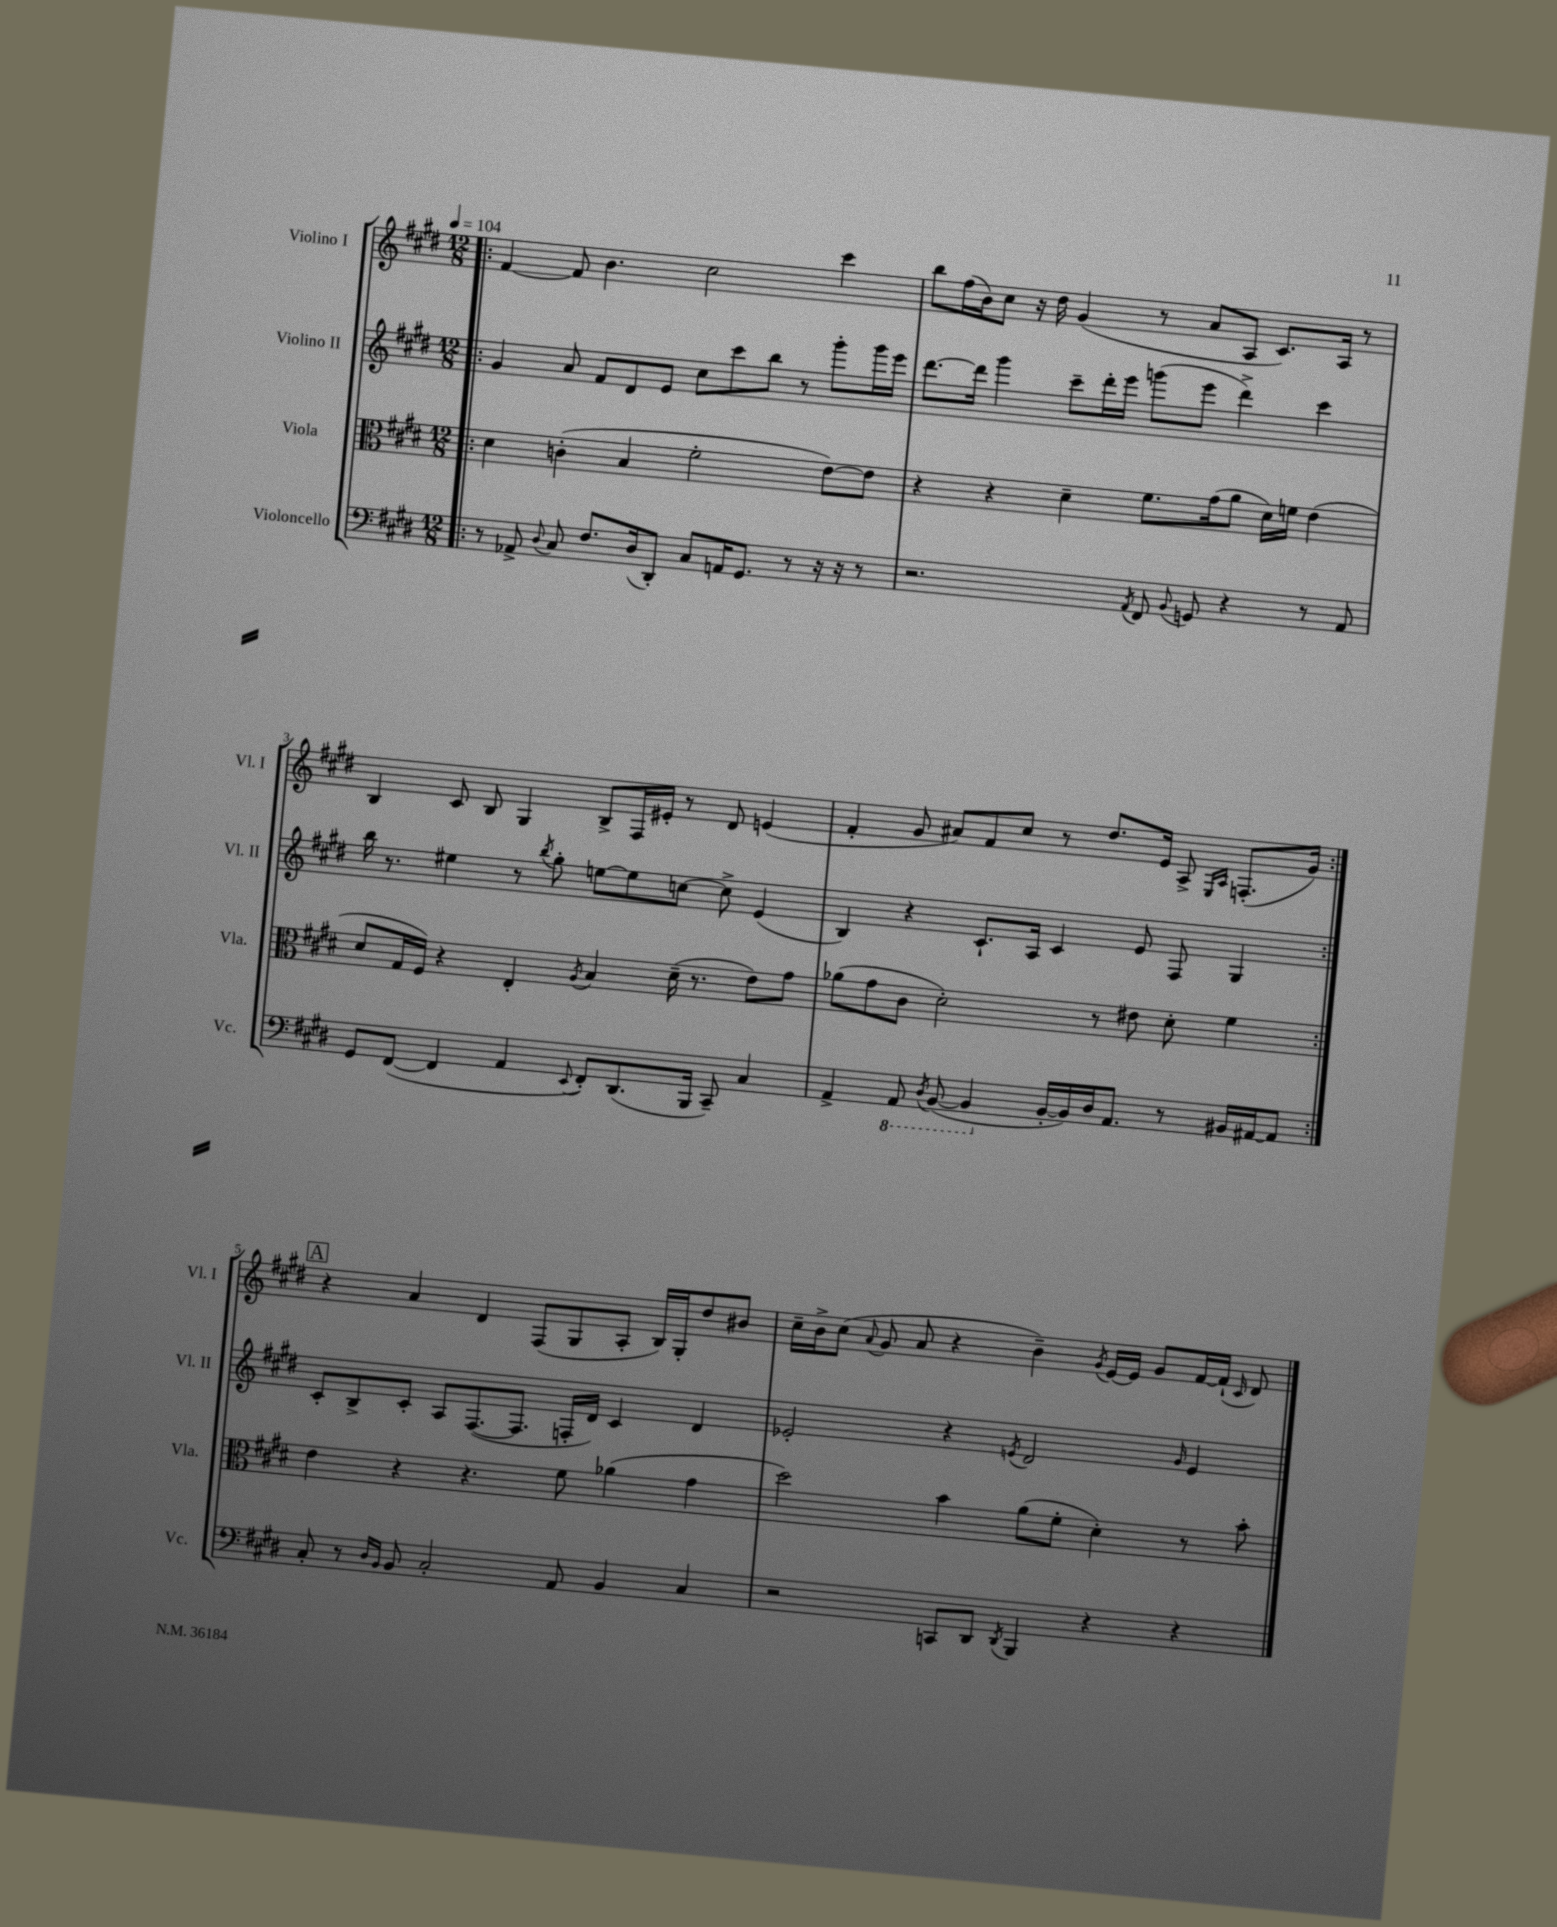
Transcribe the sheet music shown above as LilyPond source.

<<
\new StaffGroup <<
\new Staff = "s0" \with { instrumentName = "Violino I" shortInstrumentName = "Vl. I" } {
    \clef treble \key e \major \numericTimeSignature \time 12/8 \tempo 4 = 104
    \autoBeamOff \repeat volta 2 { \bar ".|:" fis'4~ fis'8 b'4. cis''2 cis'''4 |
    b''8[ fis''16( b'16) cis''8] r16 dis''16 gis'4( r8 a'8[ a8] cis'8.[) a16] r8 |
    b4 cis'8 b8 gis4 b8[-> fis16 eis'16]-. r8 dis'8 e'4( |
    fis'4-. gis'8 ais'8[) fis'8 cis''8] r8 dis''8.[ e'16] a8-> \grace { e16[ a16] } f8.[-.( gis'16]) | }
    \mark \markup { \box "A" } r4 a'4 dis'4 fis8[( gis8 a8]-. b16[) gis16-. dis''8 bis'8] |
    cis''16[-- b'16-> cis''8]( \appoggiatura { a'8 } gis'8 a'8 r4 b'4--) \acciaccatura { gis'8 } e'16[~ e'16] gis'8[ fis'16~ fis'16]-!( \grace { cis'16 } dis'8) \bar "|." |
}
\new Staff = "s1" \with { instrumentName = "Violino II" shortInstrumentName = "Vl. II" } {
    \clef treble \key e \major \numericTimeSignature \time 12/8
    \autoBeamOff \repeat volta 2 { \bar ".|:" gis'4 a'8 fis'8[ dis'8 e'8] cis''8[ cis'''8 b''8] r8 gis'''8[-. gis'''16 e'''16] |
    dis'''8.[~ dis'''16] gis'''4 cis'''8[-- dis'''16-. e'''16] g'''8[( e'''8] dis'''4->) cis'''4 |
    b''16 r8. eis''4 r8 \acciaccatura { b''8 } gis''8-. e''8[~ e''8 c''8]~ c''8-> e'4( |
    b4) r4 cis'8.[-! a16] cis'4 e'8 fis8 gis4 | }
    \mark \markup { \box "A" } cis'8[-. b8-> cis'8]-. a8[ fis8.~( fis8.] f16[-. dis'16]) cis'4 dis'4 |
    ees'2-. r4 \acciaccatura { e'8 } dis'2 \grace { gis'16 } e'4 \bar "|." |
}
\new Staff = "s2" \with { instrumentName = "Viola" shortInstrumentName = "Vla." } {
    \clef alto \key e \major \numericTimeSignature \time 12/8
    \autoBeamOff \repeat volta 2 { \bar ".|:" dis'4 c'4-.( b4 fis'2-. e'8[~) e'8] |
    r4 r4 dis'4-- fis'8.[ gis'16( a'8] dis'16[) f'16] e'4( |
    dis'8[ gis16 fis16]) r4 e4-. \acciaccatura { a8 } b4 dis'16--( r8. e'8[) gis'8] |
    aes'8[( gis'8 cis'8] dis'2-.) r8 eis'8 dis'8-. fis'4 | }
    \mark \markup { \box "A" } e'4 r4 r4. fis'8 aes'4( gis'4 |
    dis''2) b'4 a'8[( fis'8]-. dis'4-.) r8 b'8-. \bar "|." |
}
\new Staff = "s3" \with { instrumentName = "Violoncello" shortInstrumentName = "Vc." } {
    \clef bass \key e \major \numericTimeSignature \time 12/8
    \autoBeamOff \repeat volta 2 { \bar ".|:" r8 aes,8-> \appoggiatura { dis8 } cis8 fis8.[ dis16( dis,8]-.) cis8[ a,16 gis,8.] r8 r16 r16 r8 |
    r2. \acciaccatura { a,8 } fis,8 \appoggiatura { b,8 } g,8 r4 r8 a,8 |
    gis,8[ fis,8]~( fis,4 a,4 \appoggiatura { e,8 } fis,8[-.) dis,8.( b,,16] cis,8--) cis4 |
    a,4-> \ottava #-1 a,,8 \acciaccatura { dis,8 } b,,8~( b,,4 \ottava #0 b,16[~-. b,16) dis16 a,8.] r8 bis,16[ ais,16~ ais,8] | }
    \mark \markup { \box "A" } cis8-. r8 \grace { dis16[ b,16] } b,8 cis2-. a,8 b,4 cis4 |
    r2 c,8[ dis,8] \acciaccatura { dis,8 } b,,4 r4 r4 \bar "|." |
}
>>
>>
